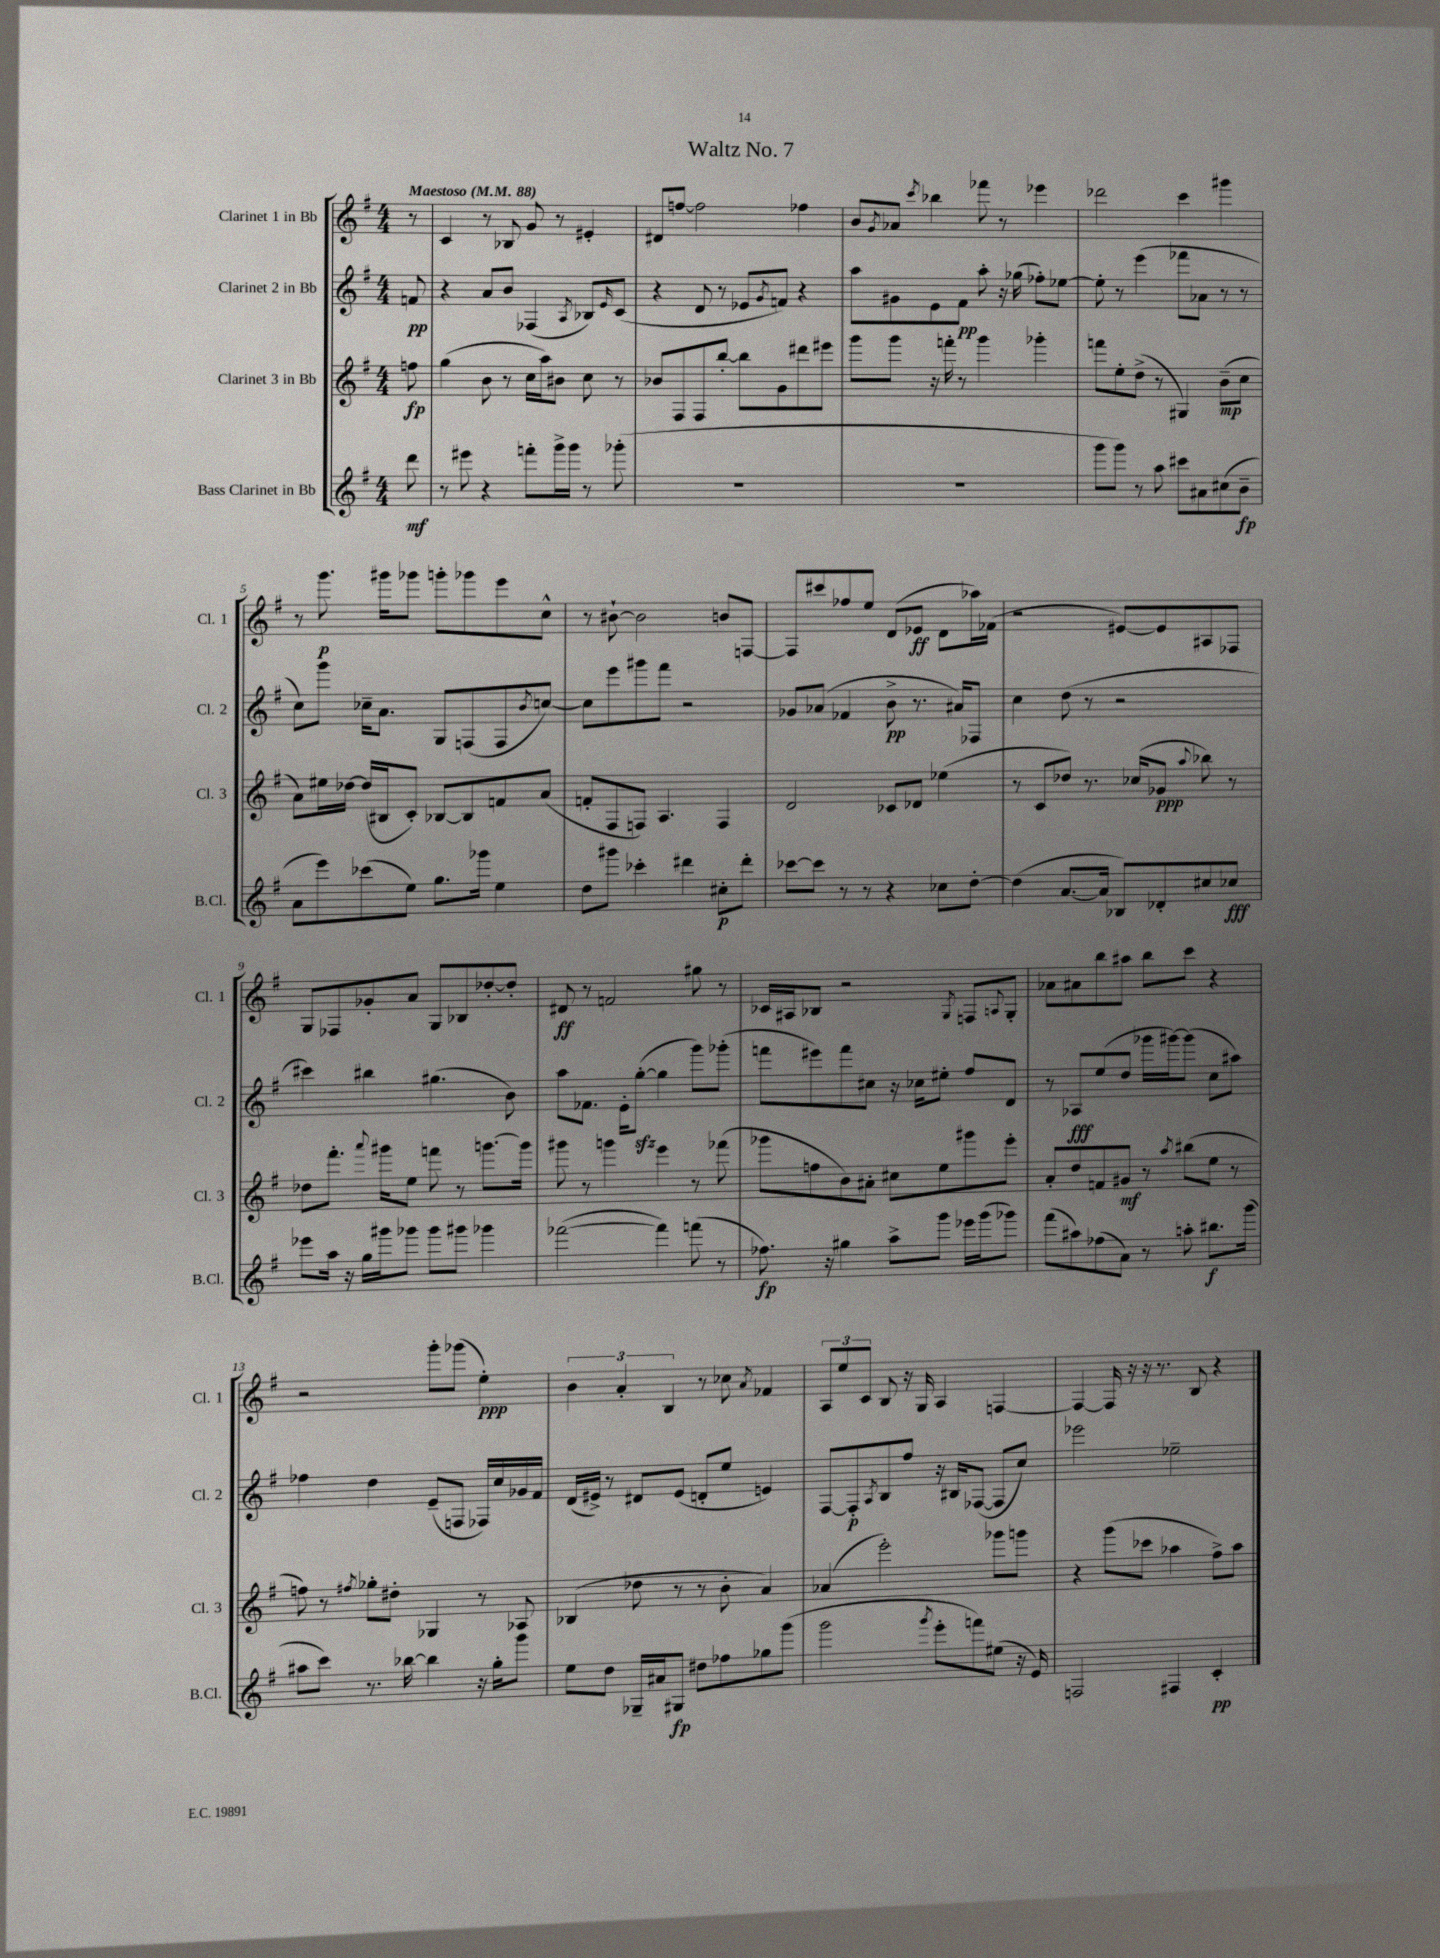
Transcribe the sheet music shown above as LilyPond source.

\header { title = "Waltz No. 7" }
<<
\new StaffGroup <<
\new Staff = "s0" \with { instrumentName = "Clarinet 1 in Bb" shortInstrumentName = "Cl. 1" } {
    \clef treble \key g \major \numericTimeSignature \time 4/4 \partial 8 \tempo "Maestoso" 4 = 88
    r8 |
    c'4 r8 bes8 g'8 r8 eis'4-. |
    dis'8 f''8~ f''2 fes''4 |
    b'8 \acciaccatura { g'8 } aes'8 \acciaccatura { c'''8 } bes''4 fes'''8 r8 ees'''4 |
    des'''2 c'''4 gis'''4 |
    r8 g'''8.\p gis'''16 ges'''8 g'''8-. ges'''8 e'''8 c''8-^ |
    r8 bis'8~-! bis'2 b'8 f8~ |
    f8 cis'''8 fes''8 e''8 d'8( ees'8\ff d'8 aes''16) fes'16( |
    r2 eis'8~) eis'8 ais8 fes8 |
    g8 fes8 ges'8-. a'8 g8 bes8 des''8~-. des''8-. |
    dis'8\ff r8 f'2 gis''8 r8 |
    ces'16 ais16 bes8 r2 \acciaccatura { g8 } f8 \appoggiatura { a8 } g8-. |
    aes'8 ais'8 b''8 ais''8 b''8 c'''8 r4 |
    r2 g'''8-. ges'''8( e''4-.\ppp) |
    \tuplet 3/2 { b'4 a'4-. b4 } r8 ces''8 \acciaccatura { a'8 } fes'4 |
    \tuplet 3/2 { a8 e''8 c'8 } b8 r16 g16 a4 f4~ |
    f4~ f16 r16 r16 r8. b8 r4 \bar "|." |
}
\new Staff = "s1" \with { instrumentName = "Clarinet 2 in Bb" shortInstrumentName = "Cl. 2" } {
    \clef treble \key g \major \numericTimeSignature \time 4/4 \partial 8
    f'8\pp |
    r4 a'8 b'8 fes4( \acciaccatura { a8 } bes8) \grace { e'16 } c'8( |
    r4 d'8 r8 ees'8 \acciaccatura { g'8 } f'8) r4 |
    a''8 gis'8 e'8 fis'8\pp a''8-. r16 ges''16( fes''8-.) ees''8~ |
    ees''8-. r8 e'''4( fes'''8 aes'8 r8 r8 |
    c''8) g'''8 ces''16-- a'8. g8 f8( f8 \acciaccatura { b'8 } c''8~) |
    c''8 e'''8 gis'''8 fis'''8 r2 |
    ges'8 aes'8( fes'4 b'8->\pp r8. ais'16) fes8 |
    c''4 d''8( r8 r2 |
    cis'''4) bis''4 gis''4.( b'8) |
    a''8 fes'8. e'16-. g''8~-.\sfz( g''4 g'''8) ges'''8-.( |
    f'''8 eis'''8) f'''8 cis''8 r16 ces''16 eis''8-. fis''8 d'8 |
    r8 aes8\fff e''8( d''8 ges'''16 gis'''16~) gis'''8( c''8 ais''8) |
    fes''4 d''4 e'8--( f8 fes16) c''16 ges'16 fis'16 |
    d'16( eis'16->) r8 dis'8 eis'8( d'8-. e''8 e'4) |
    fis8~ fis8-.\p \acciaccatura { a8 } b8 fis''8 r16 bis16 fes8~( fes8 c''8) |
    ees'''2 ees''2-- \bar "|." |
}
\new Staff = "s2" \with { instrumentName = "Clarinet 3 in Bb" shortInstrumentName = "Cl. 3" } {
    \clef treble \key g \major \numericTimeSignature \time 4/4 \partial 8
    f''8\fp |
    g''4( b'8 r8 c''16 a''16) bis'8 c''8 r8 |
    bes'8 fis8 fis8 b''8~-. b''8 g'8 dis'''8 eis'''8 |
    g'''8 g'''8 r16 f'''16-. r8 g'''4 ges'''4-. |
    f'''8 e''8-. d''8->( r8 gis4) b'8--\mp( c''8 |
    a'8) eis''16 des''16~ des''16( bis16 c'8-.) bes8~ bes8 f'8 a'8( |
    f'8-. fis8 f8) a4. f4 |
    d'2 ces'8 des'8 ees''4( |
    r8 c'8 des''8) r8. ces''16( ges'8\ppp \appoggiatura { a''8 } bes''8) r8 |
    des''8 fis'''8.-. \appoggiatura { a'''8 } gis'''16 e''8 f'''8 r8 g'''8.~ g'''16 |
    gis'''8 r8 g'''4 e'''4 r8 fes'''8( |
    ges'''8 f''8 b'8) ais'8-. cis''8 e''8 gis'''8 e'''8-. |
    a'8-. d''8 f'8 gis'8\mf r8 \acciaccatura { a''8 } bis''8( e''8 r8 |
    f''8) r8 \acciaccatura { fis''8 } ges''8-. dis''8-. ges4 r8 aes8 |
    bes4( des''8 r8 r8 b'8-. a'4) |
    aes'4( e'''2-.) ges'''8 g'''8 |
    r4 g'''8( ces'''8 aes''4 fis''8->) aes''8 \bar "|." |
}
\new Staff = "s3" \with { instrumentName = "Bass Clarinet in Bb" shortInstrumentName = "B.Cl." } {
    \clef treble \key g \major \numericTimeSignature \time 4/4 \partial 8
    d'''8\mf |
    r8 eis'''8 r4 f'''8-. g'''16-> g'''16 r8 ges'''8-.( |
    R1 |
    R1 |
    g'''8 g'''8) r8 a''8 cis'''8 ais'8 cis''8( b'8--\fp |
    a'8 e'''8) ces'''8( e''8) g''8. ges'''16 e''4 |
    d''8 gis'''8 ces'''4-. dis'''4 cis''8-.\p dis'''8-. |
    ces'''8~ ces'''8 r8 r8 r4 ces''8 d''8~-. |
    d''4( a'8.~ a'16 bes8) des'8-. cis''8 ces''8\fff |
    ees'''8 a''16 r16 g''16 gis'''16 ges'''8 ges'''8 gis'''8 ges'''4 |
    fes'''2~( fes'''4) f'''8( r8 |
    fes''8.\fp) r16 gis''4 a''8-> g'''8 ees'''16 g'''16( ges'''8) |
    fis'''8( ais''8) fes''8( a'8) r8 a''8-. bis''8.\f g'''16( |
    ais''8 c'''8) r8. bes''16~ bes''4 r16 g''16-. g'''8 |
    e''8 d''8 ges16-- ais'16 gis8\fp dis''8 fes''8 ges''8 g'''8( |
    g'''2 \acciaccatura { g'''8 } e'''8-. f'''8) eis''8( r16 e'16) |
    f2 fis4 c'4-.\pp \bar "|." |
}
>>
>>
